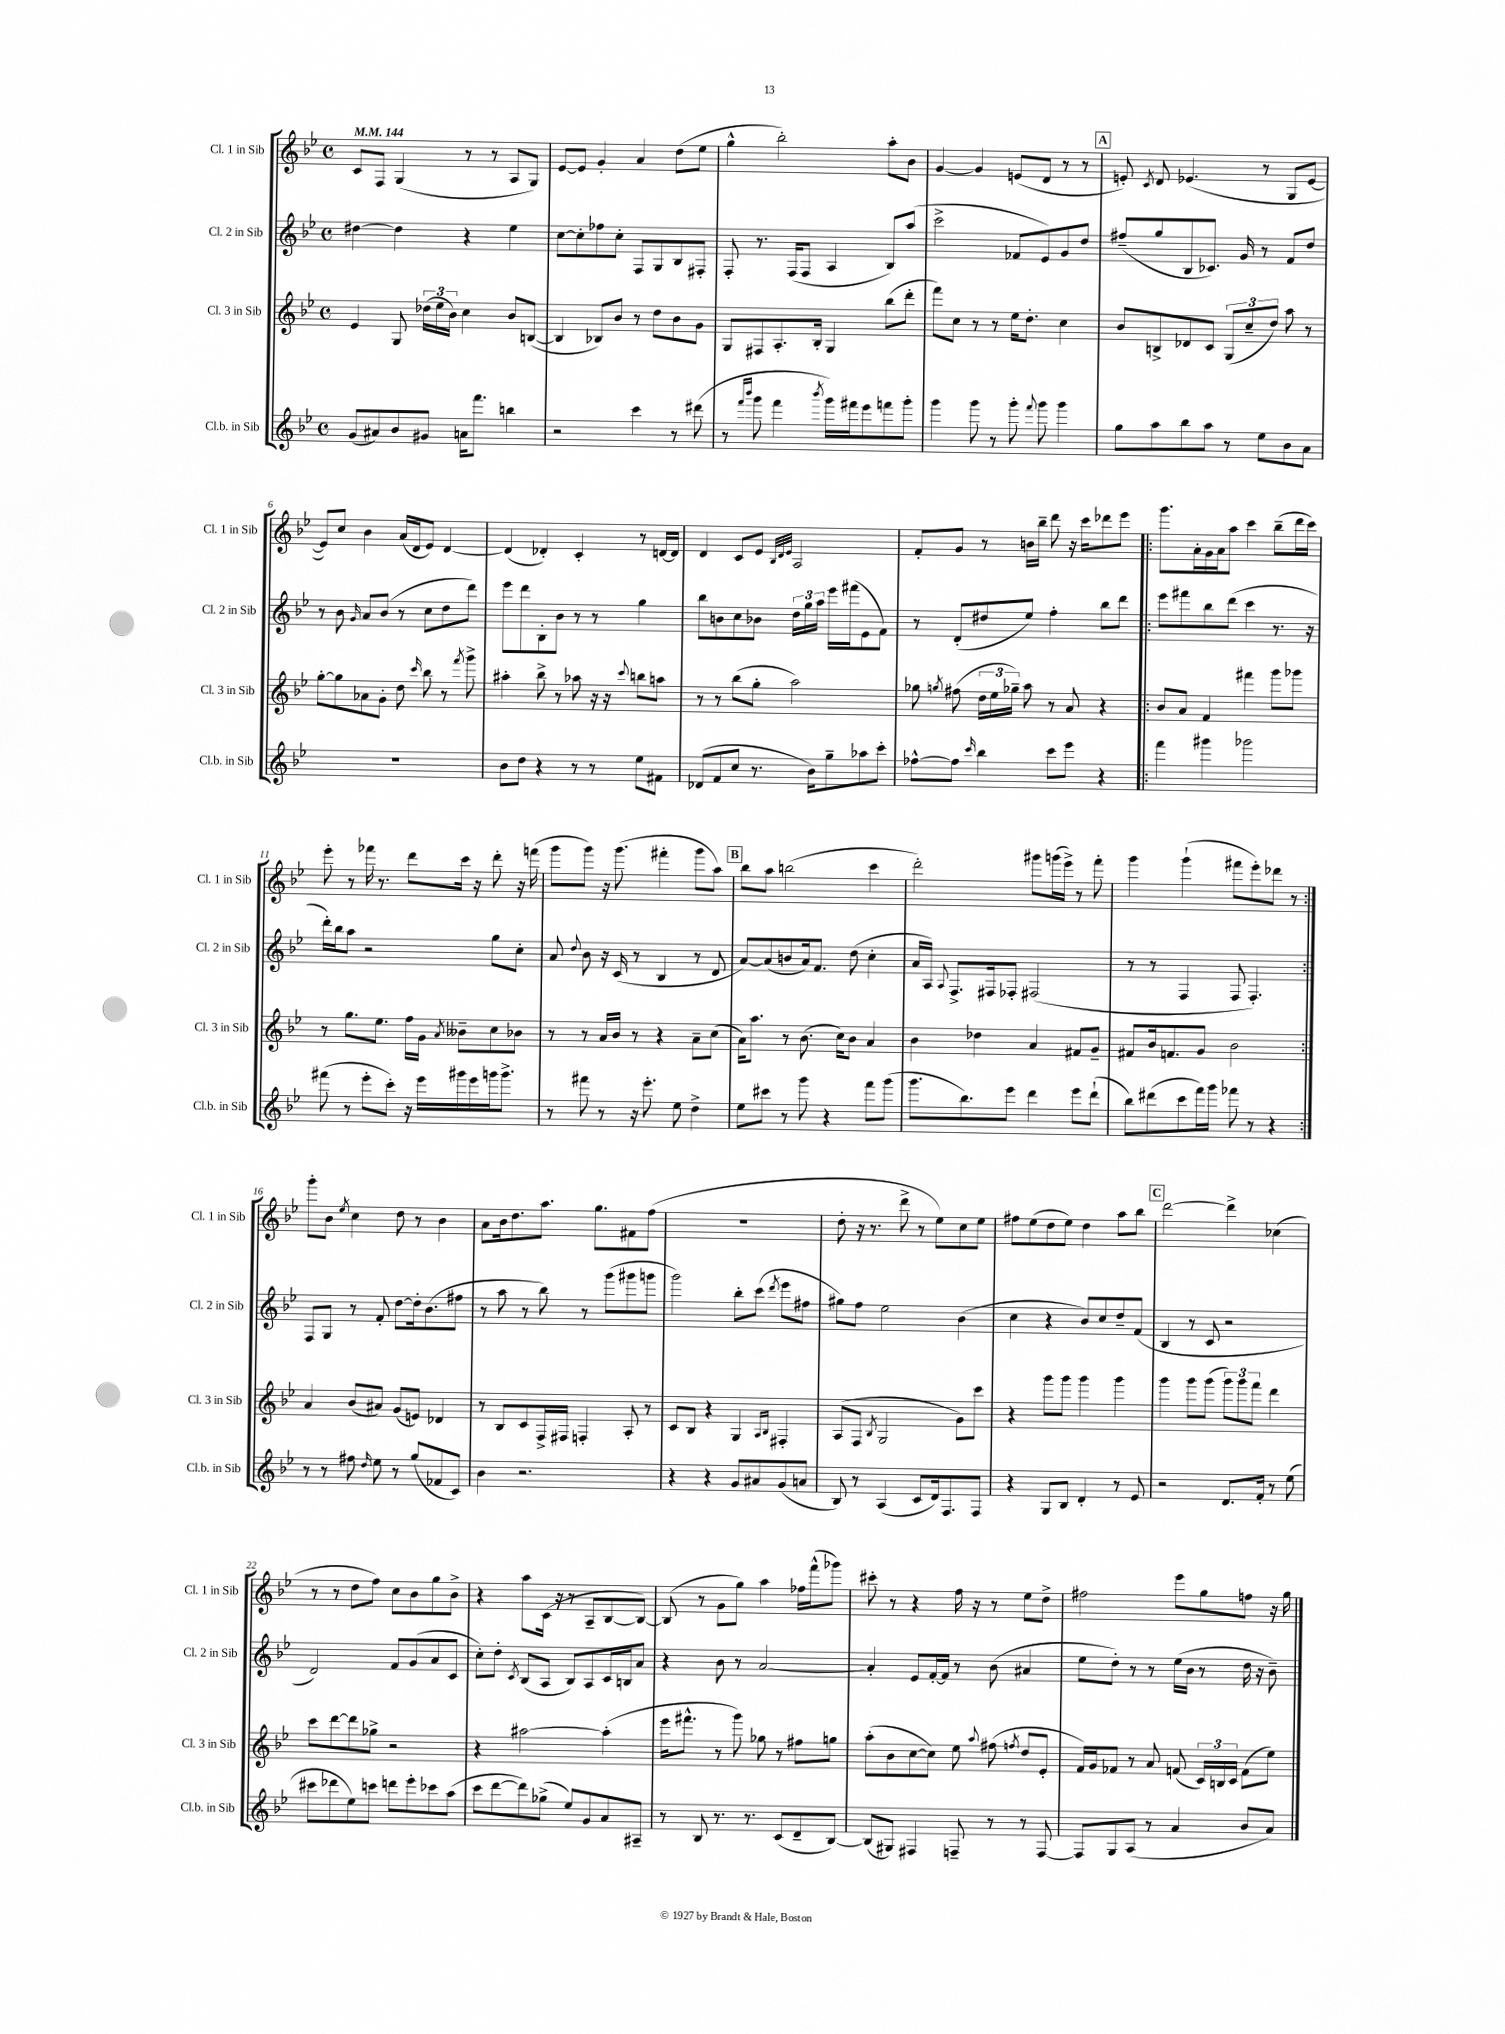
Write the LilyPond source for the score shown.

<<
\new StaffGroup <<
\new Staff = "s0" \with { instrumentName = "Cl. 1 in Sib" shortInstrumentName = "Cl. 1 in Sib" } {
    \clef treble \key bes \major \defaultTimeSignature \time 4/4 \tempo 4 = 144
    \autoBeamOff c'8[ f8] g4( r8 r8 a8[ g8]) |
    ees'8[~ ees'8] g'4-. a'4 d''8[( ees''8] |
    g''4-^ bes''2-.) a''8[-. bes'8] |
    g'4~ g'4 e'8[( d'8] r8 r8 |
    \mark \markup { \box "A" } e'8-.) \acciaccatura { c'8 } d'8 ees'4.( r8 g8[ ees'8]~ |
    ees'8[) c''8] bes'4 a'16[( d'16 ees'8]) d'4~ |
    d'4( des'4-.) c'4-. r8 d'16[~ d'16] |
    d'4 c'8[ ees'8] \grace { bes32[ d'32 ees'32] } a2 |
    f'8[-. g'8] r8 b'16[ bes''16]-- d'''8 r16 c'''16[ des'''8 ees'''8] |
    \repeat volta 2 { g'''8.[ a'16-. g'16 a'16 a''8] c'''4 bes''8[--( d'''16 c'''16]) |
    ees'''8-. r8 fes'''16 r8. d'''8[ c'''16] r16 d'''8-. r16 f'''16( |
    g'''8[ g'''8]) r16 g'''8.( fis'''4-. g'''8[ a''8]) |
    \mark \markup { \box "B" } bes''8[ a''8] b''2( c'''4 |
    d'''2-.) gis'''8[ g'''16( ees'''16]->) r8 f'''8-. |
    g'''4 g'''4-!( fis'''8[ ees'''8-.) des'''8] r8 | }
    g'''8[-. bes'8] \acciaccatura { ees''8 } c''4 d''8 r8 bes'4 |
    a'8[ bes'16 d''8. a''8.] g''8.[ fis'8 f''8]( |
    R1 |
    d''8-. r16 r8. d'''8-> r8 ees''8[) c''8 ees''8] |
    fis''8[ ees''8( d''8 ees''8]) d''4 a''8[ bes''8] |
    \mark \markup { \box "C" } d'''2~ d'''4-> ces''4( |
    r8 r8 d''8[ f''8]) c''8[ bes'8 g''8 bes'8]-> |
    r4 a''8[ c'16]( r16 r8 a8[-- bes8~ bes8]~) |
    bes8( r8 g'8[ g''8]) a''4 fes''16[ f'''16-^( ges'''8]) |
    cis'''8-. r8 r4 f''16 r16 r8 ees''8[ d''8]-> |
    fis''2 ees'''8[ g''8 f''8] r16 g''16 \bar "|." |
}
\new Staff = "s1" \with { instrumentName = "Cl. 2 in Sib" shortInstrumentName = "Cl. 2 in Sib" } {
    \clef treble \key bes \major \defaultTimeSignature \time 4/4
    \autoBeamOff dis''4~ dis''4 r4 ees''4 |
    c''8[~ c''8-. fes''8 c''8]-. f8[ g8 bes8 fis8]-. |
    f8-. r8. f16[( f8] a4 bes8[) a''8]( |
    c'''2-> fes'8[ ees'8) g'8 d''8] |
    \mark \markup { \box "A" } fis''8[--( g''8 bes8 ces'8.]) g'16 r8 f'8[ d''8] |
    r8 bes'8 \grace { g'16 } a'8[ bes'8]( r8 c''8[ d''8 d'''8]) |
    ees'''8[ d'''8 bes8-. bes'8] r8 r8 g''4 |
    bes''8[ b'8 c''8 bes'8] \tuplet 3/2 { d''16[ g''16 a''16] } ees'''16[ fis'''16( ees'8 f'8]) |
    r8 d'8[-.( dis''8 ees''8]) f''4-. bes''8[ d'''8] |
    \repeat volta 2 { ees'''8[ fis'''8 bes''8 d'''8]( c'''4 r8. r16 |
    d'''16[-.) bes''16 a''8] r2 g''8[ c''8]-. |
    a'8 \appoggiatura { d''8 } bes'8 r16 c'16( r8 bes4 r8 d'8 |
    \mark \markup { \box "B" } a'8[~) a'8( b'8 a'16) f'8.] d''8( c''4-. |
    a'16[ a16]) \appoggiatura { a8 } f8.[-> fis16 fes8]-. fis2( |
    r8 r8 f4 f8 f4.-.) | }
    f8[ g8] r8 f'8-. d''8[~ d''16-. bes'8.( fis''8] |
    r8 a''8 r8 bes''8) r8 g'''8[( gis'''8 g'''8] |
    g'''2) bes''8[-. c'''8]( \acciaccatura { d'''8 } ees'''8[ fis''8] |
    gis''8[) f''8] ees''2 bes'4( |
    c''4 r4 bes'8[) c''8 d''8-- f'8]( |
    \mark \markup { \box "C" } bes4 r8 c'8 r2 |
    d'2) f'8[ g'8( a'8 c'8] |
    c''8[-.) d''8]-. \acciaccatura { c'8 } bes8[( a8] bes8[) a8 c'16 b16 a'8] |
    r4 bes'8 r8 a'2~ |
    a'4-. ees'8[ f'16~-. f'16] r8 bes'8( ais'4 |
    ees''8[ d''8]-.) r8 r8 ees''16[( bes'16] r8 d''16 r16 bes'8--) \bar "|." |
}
\new Staff = "s2" \with { instrumentName = "Cl. 3 in Sib" shortInstrumentName = "Cl. 3 in Sib" } {
    \clef treble \key bes \major \defaultTimeSignature \time 4/4
    \autoBeamOff ees'4 g8 \tuplet 3/2 { des''16[( ees''16 bes'16]) } c''4 bes'8[ b8]~( |
    b4 bes8[) bes'8] r8 d''8[ bes'8 g'8] |
    g8[ fis8 a8.-. bes16]-. g4 bes''8[( d'''8]-. |
    f'''8[) c''8] r8 r8 ees''16[ d''8.]-. c''4 |
    \mark \markup { \box "A" } bes'8[ b8-> des'8 c'8] \tuplet 3/2 { g8[( c''8-- d''8]) } a''8 r8 |
    g''8[~-. g''8 aes'8 g'8]-. d''8 \grace { c'''16 } bes''8 r8 \acciaccatura { f'''8 } g'''8-> |
    ais''4-. bes''8-> r8 aes''8 r16 r16 \appoggiatura { c'''8 } b''8[ a''8] |
    r8 r8 bes''8[( g''8]-. a''2) |
    ges''8 \acciaccatura { g''8 } fis''8( \tuplet 3/2 { d''16[ ees''16 ges''16]--) } a''8 r8 a'8 r4 |
    \repeat volta 2 { bes'8[ a'8] f'4 fis'''4 g'''8[ ges'''8] |
    r8 g''8.[ ees''8.] f''16[ g'16] \acciaccatura { a'8 } beses'8[-- c''8 bes'8] |
    r8 r8 a'16[ bes'16] r8 r4 a'8[-- c''8]( |
    \mark \markup { \box "B" } a'16[) a''8.] r8 bes'8.( c''16[) bes'8] a'4 |
    bes'4 des''4 a'4 fis'8[ g'8]-- |
    fis'8[ bes'16 f'8. g'8] bes'2 | }
    a'4 bes'8[( ais'8]) g'8[( e'8]) des'4 |
    r8 bes8[ c'8 f16-> fis16] f4-. a8-. r8 |
    c'8[ bes8] r4 g4 \grace { a16[ bes16] } fis4-. |
    a8[( f8] \acciaccatura { bes8 } g2 g'8[) c'''8] |
    r4 g'''8[ g'''8] g'''4 g'''4 |
    \mark \markup { \box "C" } g'''4 g'''8[ g'''8]( \tuplet 3/2 { g'''8[) g'''8 f'''8] } d'''4 |
    c'''8[ d'''8~ d'''8 ges''8]-> r2 |
    r4 ais''2~ ais''4-.( |
    ees'''16[ fis'''8.]-^ r8 g'''8) ges''8 r8 fis''8[ g''8] |
    a''8[-.( bes'8 c''8~ c''8]) ees''8 \appoggiatura { a''8 } fis''8( \acciaccatura { f''8 } d''8[ ees'8]-. |
    f'16[) g'16 fes'8] r8 a'8 f'8( \tuplet 3/2 { c'16[) b16 c'16] } f'8[( ees''8]) \bar "|." |
}
\new Staff = "s3" \with { instrumentName = "Cl.b. in Sib" shortInstrumentName = "Cl.b. in Sib" } {
    \clef treble \key bes \major \defaultTimeSignature \time 4/4
    \autoBeamOff g'8[( ais'8) bes'8 gis'8] a'16[ f'''8.] b''4 |
    r2 c'''4 r8 dis'''8( |
    r8 \grace { f'''16[ bes'''16] } g'''8 f'''4 \acciaccatura { bes'''8 } g'''16[) fis'''16 ees'''8 f'''8 g'''8]-. |
    g'''4 g'''8 r8 g'''8-. \appoggiatura { f'''8 } g'''8 g'''4 |
    \mark \markup { \box "A" } g''8[ a''8 bes''8 a''8] r8 ees''8[ bes'8 a'8] |
    R1 |
    bes'8[ d''8] r4 r8 r8 ees''8[ fis'8] |
    des'8[( f'8 c''8] r8. bes'16[) g''8-- aes''8 c'''8]-. |
    fes''8[~-^ fes''8] \grace { c'''16 } bes''4 c'''8[ ees'''8] r4 |
    \repeat volta 2 { f'''4 gis'''4 ges'''2 |
    fis'''8( r8 ees'''8[-. c'''8]-.) r16 ees'''16[ gis'''16 ees'''16 g'''16 g'''8.]-> |
    r8 fis'''8 r8 r16 ees'''8.-. ees''8 d''4-> |
    \mark \markup { \box "B" } ees''8[ cis'''8] r8 g'''8 r4 f'''8[ g'''8]( |
    g'''8.[ bes''8.) ees'''8] d'''4 ees'''8[ d'''8]-!( |
    bes''8[) dis'''8( c'''8 f'''16) g'''16] fes'''8 r8 r4 | }
    r8 r8 fis''8 \grace { d''16 } ees''8 r8 g''8[( fes'8 c'8]) |
    bes'4 r2. |
    r4 r4 g'8[ ais'8 g'8( a'8] |
    bes8) r8 a4( c'8[ d'16) f8. f8] |
    r4 g8[ bes8] d'4-. r8 ees'8 |
    \mark \markup { \box "C" } r2 d'8.[ f'16]-. r8 ees''8( |
    cis'''8[ des'''8 ees''8) c'''8] d'''8[ ees'''8-. ces'''8 a''8]( |
    c'''8[ d'''8~ d'''8) ges''8]->( ees''8[) g'8 a'8 ais8]-- |
    r8 bes8 r8. r8. c'8[( d'8-- bes8]~) |
    bes8[( gis8]) fis4 f8-- r8 r8 f8~ |
    f8[ g8 a8]( r8 a'4 bes'8[ a'8]) \bar "|." |
}
>>
>>
